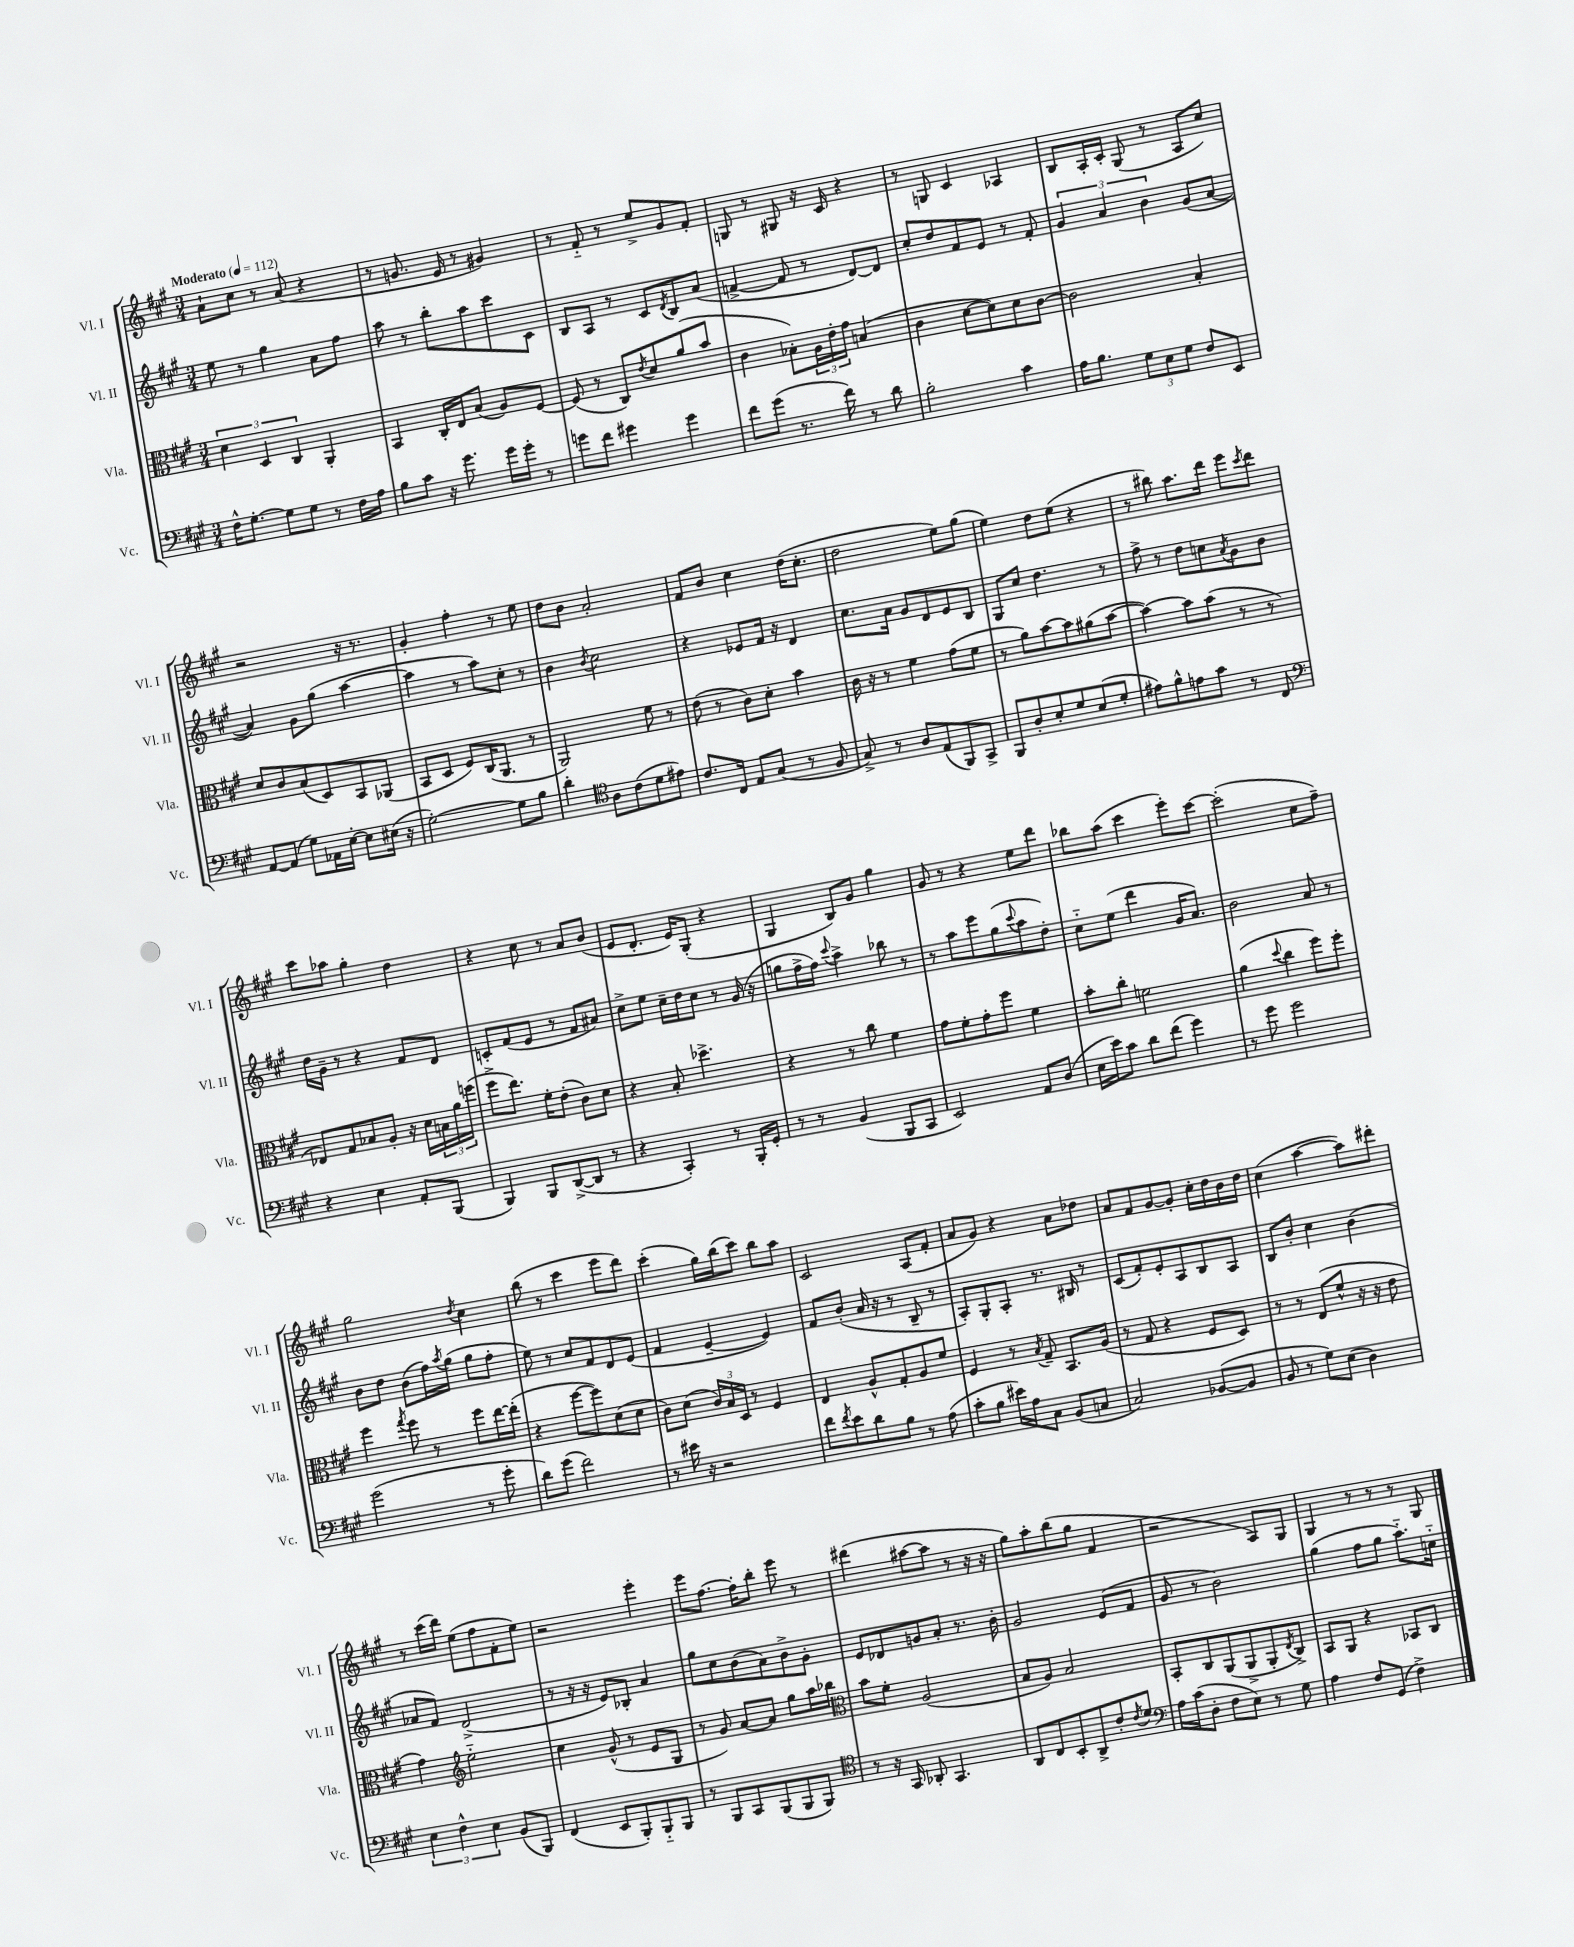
<<
\new StaffGroup <<
\new Staff = "s0" \with { instrumentName = "Vl. I" shortInstrumentName = "Vl. I" } {
    \clef treble \key a \major \numericTimeSignature \time 3/4 \tempo "Moderato" 4 = 112
    a'8-! cis''8 r8 a'8( r4 |
    r8 g'8. e'16 r8 gis'4) |
    r8 fis'8-_ r8 e''8-> gis'8 fis'8-. |
    g8 r8 gis8 r16 cis'16 r4 |
    r8 g8 cis'4 aes4 |
    b8 a16-. cis'16-. gis8( r8 a8 cis''8) |
    r2 r16 r8. |
    gis'4-. fis''4-. r8 e''8 |
    d''8 b'8 a'2-. |
    fis'8 b'8 cis''4 d''16( cis''8.-. |
    d''2 e''8) gis''8( |
    e''4) d''8 e''8( r4 |
    r8 bis''8) a''8. d'''16 e'''8 \acciaccatura { cis'''8 } d'''8 |
    cis'''8 aes''8 gis''4-. d''4 |
    r4 cis''8 r8 a'8 b'8( |
    e'8 d'8.-. e'16) gis8-.( r4 |
    gis4 b8) gis'8 gis''4 |
    gis'8 r8 r4 e''8 d'''8 |
    bes''8 a''8( cis'''4 e'''8-.) cis'''8~ |
    cis'''2-.( cis''8 fis''8--) |
    gis''2 \acciaccatura { d''8 } cis''4 |
    b''8( r8 cis'''4 e'''8 d'''8) |
    cis'''4-.( gis''16) b''16( cis'''8) b''8 a''8 |
    cis'2 a8( fis'8-. |
    a'8 gis'8) r4 a'8 des''8 |
    a'8 fis'8 gis'8~ gis'8-. cis''16-. d''16 b'16 d''16 |
    cis''4( a''4~ a''8) dis'''8-. |
    r8 cis'''16( d'''16) e''8( fis''8 fis'8-. e''8) |
    r2 e'''4-. |
    e'''8 fis''8.~ fis''16-. b''8-. e'''8 r8 |
    dis'''4( ais''8~ ais''8 r8 r16 r16 |
    gis''8) a''8-. b''8( gis''8 fis'4 |
    r2 a8) gis8 |
    gis4 r8 r8 r8 gis8 \bar "|." |
}
\new Staff = "s1" \with { instrumentName = "Vl. II" shortInstrumentName = "Vl. II" } {
    \clef treble \key a \major \numericTimeSignature \time 3/4
    e''8 r8 gis''4 a'8 fis''8 |
    a''8 r8 b''8-. a''8 cis'''8 cis'8 |
    b8 a8 r8 cis'8 \acciaccatura { d'8 } b8 a'8( |
    f'4~-> f'8 r8 d'8~) d'8 |
    cis''8-. d''8 fis'8 e'8 r8 fis'8-. |
    \tuplet 3/2 { gis'4 a'4 b'4 } gis'8( a'8~ |
    a'4) gis'8 gis''8( a''4~ |
    a''4 r8 a''8) cis''8-. r8 |
    b'4 \acciaccatura { b'8 } cis''2 |
    r4 ees'8 fis'16 r16 d'4 |
    cis''8. a'16 gis'8 d'8 e'8 b8 |
    gis8 cis''8 d''4. r8 |
    fis''8-> r8 d''8 c''8 \acciaccatura { a'8 } gis'8 b'8 |
    d''16 gis'16-- r8 r4 fis'8 d'8 |
    c'8-. fis'8( e'8 r8 fis'8 ais'8) |
    cis''8-> e''8 cis''16-- d''16 cis''8 r8 gis'16( r16 |
    g''8 fis''16-> fis''16) \appoggiatura { cis'''8 } a''4-> bes''8 r8 |
    r8 a''8 e'''8 gis''8( \appoggiatura { cis'''8 } a''8 d''8-.) |
    cis''8-_ e''8( d'''4 gis'16 a'8.) |
    b'2 a'8 r8 |
    b'8 d''8 b'8( fis''16) \acciaccatura { a''8 } gis''16( gis''8 fis''8-. |
    e''8) r8 cis''8 fis'8 d'8 e'8( |
    fis'4 e'4~-- e'4) |
    fis'8 b'8-.( a'16 r16 r8 b8-- r8 |
    a8-.) gis8-. a8-. r8. bis16 r8 |
    cis'8( fis'8-.) e'8-. a8 b8 a8 |
    b8 b'8-. cis''4 b'4( |
    aes'8 fis'8) d'2->( |
    r8 r16 r16 e'8) bes8-. a'4 |
    gis''8 cis''8 b'8( a'8) b'8-> gis'8-. |
    e'8 des'8 g'8 a'8-. r8. b'16-. |
    gis'2 e'8( fis'8 |
    gis'8 r8 b'2) |
    gis''4( fis''8 gis''8 a''8.-_) c''16-_ \bar "|." |
}
\new Staff = "s2" \with { instrumentName = "Vla." shortInstrumentName = "Vla." } {
    \clef alto \key a \major \numericTimeSignature \time 3/4
    \tuplet 3/2 { d'4 d4 cis4 } a,4-. |
    b,4 cis16-. e16 b8( a8) fis8~ |
    fis8( r8 cis8) \acciaccatura { e'8 } d'8 a'8( b'8 |
    cis'4 bes8-.) \tuplet 3/2 { a16 e'16-. gis'16 } b4( |
    cis'4 d'8~ d'8) d'8 cis'8~ |
    cis'2 b4-. |
    d'8 cis'8 b8( d8) b,8 aes,8( |
    b,8 d8 fis8) cis16( a,8. r8 |
    a,2) fis'8 r8 |
    e'8( r8 cis'8) d'8-. b'4 |
    cis'16 r16 r8 fis'4 gis'8( fis'8 |
    r8 a'8) b'8~ b'8 ais'8( b'8~ |
    b'4~) b'8 b'8( r8 r8 |
    ees8) gis8 bes8 a8-. r16 d'16 \tuplet 3/2 { b16 a'16 f''16( } |
    fis''8-> e''8.) fis'16-. e'8-.( cis'8) d'8 |
    r4 b8-. des''4.-> |
    r4 r8 cis''8 fis'4 |
    gis'8 fis'8-. gis'8-. fis''8 fis'4 |
    b'8-. cis''8-. f'2 |
    a'4( \appoggiatura { d''8 } cis''4 fis''8) fis''8-. |
    fis''4 \acciaccatura { gis''8 } fis''8 r8 fis''8 e''16~ e''16-.( |
    r4 fis''8~ fis''8) d'8( d'8 |
    cis'8) d'8( \tuplet 3/2 { cis'16) b16 d16 } r8 fis4 |
    e4 a8-^ gis8-. a8 fis'8 |
    fis4 r8 \acciaccatura { b8 } gis8-- b,8. a16( |
    r8 gis8 r4 fis8 d8) |
    r8 r8 e8( fis'8-^ r16 r16 e'8 |
    gis'4) \clef treble e''2-_ |
    cis''4 gis'8-^( r8 e'8 gis8 |
    r8 gis'8) a'8~ a'8 gis''8 a''16 bes''16 |
    \clef alto b'8 fis'8-. a2( |
    b8 a8) b2 |
    b,8-. cis8 a,8( a,8-> a,8-. \acciaccatura { e8 } cis8->) |
    b,8 a,8 r4 bes,8 cis8 \bar "|." |
}
\new Staff = "s3" \with { instrumentName = "Vc." shortInstrumentName = "Vc." } {
    \clef bass \key a \major \numericTimeSignature \time 3/4
    fis16-^ gis8.~-. gis8 gis8 r8 fis16 a16 |
    b8 cis'8 r16 gis'8. gis'16 gis'16-. r8 |
    g'8 fis'8 gis'4 gis'4 |
    fis'8 gis'8( r8. fis'16) r8 d'8 |
    b2-. cis'4 |
    a16 b8. \tuplet 3/2 { gis8 e8 gis8 } fis8 e,8 |
    a,8~ a,8( gis8) aes,16 e16~-. e8 eis16( r16 |
    gis2~-.) gis8 b8 |
    d'4-. \clef tenor a8 cis'8( d'8 eis'8) |
    cis'8. cis16 e8 gis8( r8 fis8 |
    gis8->) r8 a8 e8( fis,8) gis,8-> |
    fis,8 a8-. b8-. d'8 b8( d'8-. |
    eis'8) fis'8-^ e'8 gis'8 r8 cis8 |
    \clef bass r4 e4 a,8-. b,,8( |
    b,,4) b,,8 d,8~->( d,8 r8 |
    r4 cis,4-.) r8 b,,16-. gis,16-. |
    r8 r8 b,4( b,,8 cis,8 |
    e,2) a,8 d8( |
    e16 e'16) cis'8 d'8 fis'8( gis'4) |
    r8 gis'8 gis'2 |
    gis'2( r8 gis'8-. |
    d'8) gis'8( fis'2) |
    r8 eis'16 r16 r2 |
    fis'8 \acciaccatura { fis'8 } e'8 d'8 b8 r8 a8( |
    cis'8-. b8 eis'16) a16 cis8 b,8( c8 |
    cis2) bes,8~( bes,8 |
    b,8 r8 gis8) e8( d4) |
    \tuplet 3/2 { e4 fis4-^ e4 } b,8( b,,8) |
    fis,4( e,8 b,,8-.) b,,8-_ b,,8 |
    r8 b,,8 cis,8 b,,8( b,,8 b,,8) |
    \clef tenor r8 r16 gis,16 aes,8-. gis,4. |
    a,8 cis8 b,8-. a,8-> cis'8-. \acciaccatura { cis'8 } d'8 |
    \clef bass a16 cis'16( d8-. fis8 e8) r8 gis8 |
    a4 fis8 gis,8( fis4->) \bar "|." |
}
>>
>>
\layout { \context { \Score \remove "Bar_number_engraver" } }
